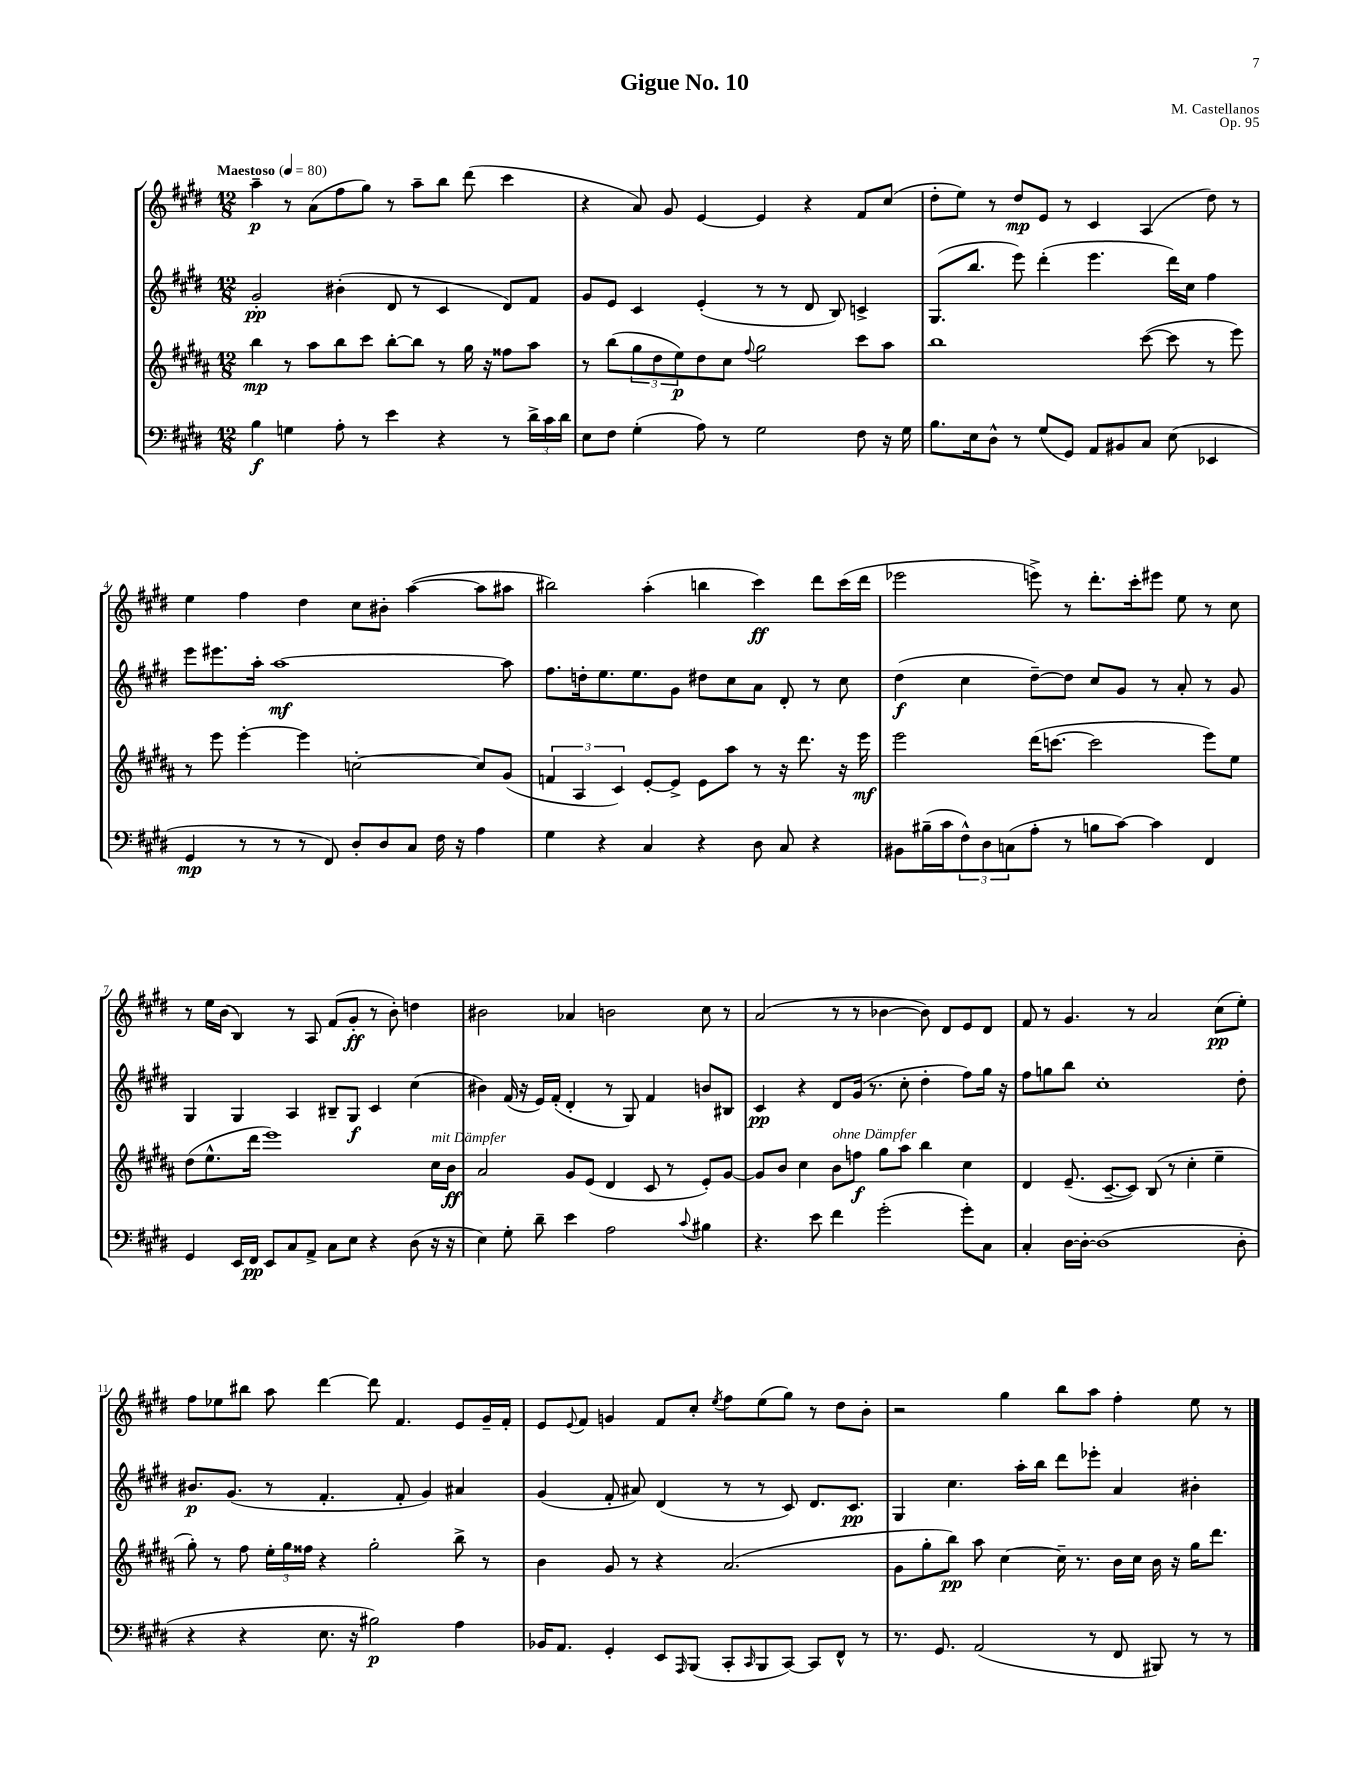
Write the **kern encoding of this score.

**kern	**kern	**kern	**kern
*staff4	*staff3	*staff2	*staff1
*clefF4	*clefG2	*clefG2	*clefG2
*k[f#c#g#d#]	*k[f#c#g#d#a#]	*k[f#c#g#d#]	*k[f#c#g#d#]
*M12/8	*M12/8	*M12/8	*M12/8
*MM80	*MM80	*MM80	*MM80
4B	4bb	2g#'	4aa~
4G	8r	.	8r
.	8aa#	.	(8a
8A'	8bb	(4b#'	8ff#
8r	8ccc#	.	8gg#)
4e	[8bb'	8d#	8r
.	8bb]	8r	8aa~
4r	8r	4c#	8bb
.	16gg#	.	(8ddd#
.	16r	.	.
8r	8ff##	8d#)	4ccc#
24d#^	8aa#	8f#	.
24c#	.	.	.
24d#	.	.	.
=	=	=	=
8E	8r	8g#	4r
8F#	(8bb	8e	.
(4G#'	12gg#	4c#	8a)
.	12dd#	.	.
.	.	.	8g#
.	12ee)	.	.
8A)	8dd#	(4e'	[4e
8r	8cc#	.	.
.	8qqff#	.	.
2G#	2gg#	8r	4e]
.	.	8r	.
.	.	8d#	4r
.	.	8B)	.
8F#	8ccc#	4c^	8f#
16r	8aa#	.	(8cc#
16G#	.	.	.
=	=	=	=
8.B	1bb	(8.G#	8dd#'
.	.	.	8ee)
16E	.	8.bb	.
8D#^^	.	.	8r
8r	.	8eee)	8dd#
(8G#	.	(4ddd#'	8e
8GG#)	.	.	8r
8AA	.	4.eee	4c#
8BB#	.	.	.
8C#	([8ccc#	.	(4A
(8E	8ccc#]	16ddd#)	.
.	.	16cc#	.
4EE-	8r	4ff#	8dd#)
.	8eee)	.	8r
=	=	=	=
4GG#	8r	8eee	4ee
.	8eee	8.eee#	.
8r	[4eee'	.	4ff#
.	.	16aa'	.
8r	.	[1aa	.
8r	4eee]	.	4dd#
8FF#)	.	.	.
8D#'	[2cc'	.	8cc#
8D#	.	.	8b#'
8C#	.	.	([4aa
16F#	.	.	.
16r	.	.	.
4A	8cc]	.	8aa]
.	(8g#	8aa]	8aa#
=	=	=	=
4G#	6f	8.ff#	2bb#)
.	6A#	.	.
.	.	16dd'	.
4r	.	8.ee	.
.	6c#)	.	.
.	.	8.ee	.
4C#	[8e'	.	(4aa'
.	8e^]	8g#	.
4r	8e	8dd#	4bb
.	8aa#	8cc#	.
8D#	8r	8a	4ccc#)
8C#	16r	8d#'	.
.	8.ddd#	.	.
4r	.	8r	8ddd#
.	16r	8cc#	(16ccc#
.	16eee	.	16ddd#
=	=	=	=
8BB#	2eee	(4dd#	2eee-
(16B#~	.	.	.
16c#	.	.	.
12F#^^)	.	4cc#	.
12D#	.	.	.
(12C	.	.	.
8A'	(16ddd#	[8dd#~)	8eee^)
.	[8.ccc	.	.
8r	.	8dd#]	8r
8B	2ccc]	8cc#	8.ddd#'
[8c#)	.	8g#	.
.	.	.	16ccc#'
4c#]	.	8r	8eee#
.	.	8a'	8ee
4FF#	8eee)	8r	8r
.	8ee	8g#	8cc#
=	=	=	=
4GG#	(8dd#	4G#	8r
.	8.ee^^	.	16ee
.	.	.	(16b
16EE	.	4G#	4B)
16FF#	16ddd#	.	.
8EE	1eee)	.	.
8C#	.	4A	8r
8AA^	.	.	8A
8C#	.	8B#~	(8f#
8E	.	8G#	8g#'
4r	.	4c#	8r
.	.	.	8b')
(8D#	.	(4cc#	4dd
16r	16cc#	.	.
16r	16b	.	.
=	=	=	=
4E)	2a#	4b#)	2b#
8G#'	.	(16f#	.
.	.	16r	.
8d#~	.	16e)	.
.	.	(16f#'	.
4e	8g#	4d#'	4a-
.	(8e	.	.
2A	4d#	8r	2b
.	.	8G#)	.
.	8c#	4f#	.
.	8r	.	.
8qqc#	.	.	.
4B#	8e')	8b	8cc#
.	[8g#	8B#	8r
=	=	=	=
4.r	8g#]	4c#	(2a
.	8b	.	.
.	4cc#	4r	.
8e	.	.	.
4f#	8b	8d#	8r
.	8ff	(16g#	8r
.	.	8.r	.
(2g#'	8gg#	.	[4b-
.	8aa#	8cc#'	.
.	4bb	4dd#'	8b-])
.	.	.	8d#
8g#')	4cc#	8ff#)	8e
8C#	.	16gg#	8d#
.	.	16r	.
=	=	=	=
4C#'	4d#	8ff#	8f#
.	.	8gg	8r
[16D#	(8.e~	8bb	4.g#
16D#'_	.	.	.
(1D#]	.	1cc#'	.
.	[8.c#~	.	.
.	8c#])	.	8r
.	(8B	.	2a
.	8r	.	.
.	4cc#'	.	.
.	4ee~	.	(8cc#
8D#'	.	8dd#'	8ee')
=	=	=	=
4r	8gg#')	8.b#	8ff#
.	8r	.	8ee-
.	.	(8.g#	.
4r	8ff#	.	8bb#
.	24ee'	8r	8aa
.	24gg#	.	.
.	24ff##	.	.
8.E	4r	4.f#'	[4ddd#
16r	.	.	.
2B#)	2gg#'	.	8ddd#]
.	.	8f#'	4.f#
.	.	4g#)	.
4A	8bb^	4a#	8e
.	8r	.	16g#~
.	.	.	16f#'
=	=	=	=
16BB-	4b	(4g#	8e
8.AA	.	.	.
.	.	.	8qqe
.	.	.	8f#
4GG#'	8g#	8f#'	4g
.	8r	8a#)	.
8EE	4r	(4d#	8f#
16qqAAA	.	.	.
(8BBB	.	.	8cc#'
.	.	.	8qee
8CC#'	(2.a#	8r	8ff#
16qqCC#	.	.	.
8BBB	.	8r	(8ee
[8CC#)	.	8c#)	8gg#)
8CC#]	.	8.d#	8r
8FF#^^	.	.	8dd#
.	.	8.c#	.
8r	.	.	8b'
=	=	=	=
8.r	8g#	4G#	2r
.	8gg#'	.	.
8.GG#	.	.	.
.	8bb)	4.cc#	.
(2AA	8aa#	.	.
.	[4cc#	.	4gg#
.	.	16aa'	.
.	.	16bb	.
.	16cc#~]	8ddd#	8bb
.	8.r	.	.
8r	.	8eee-'	8aa
8FF#	16b	4a	4ff#'
.	16cc#	.	.
8BBB#)	16b	.	.
.	16r	.	.
8r	16gg#	4b#'	8ee
.	8.ddd#	.	.
8r	.	.	8r
==	==	==	==
*-	*-	*-	*-
